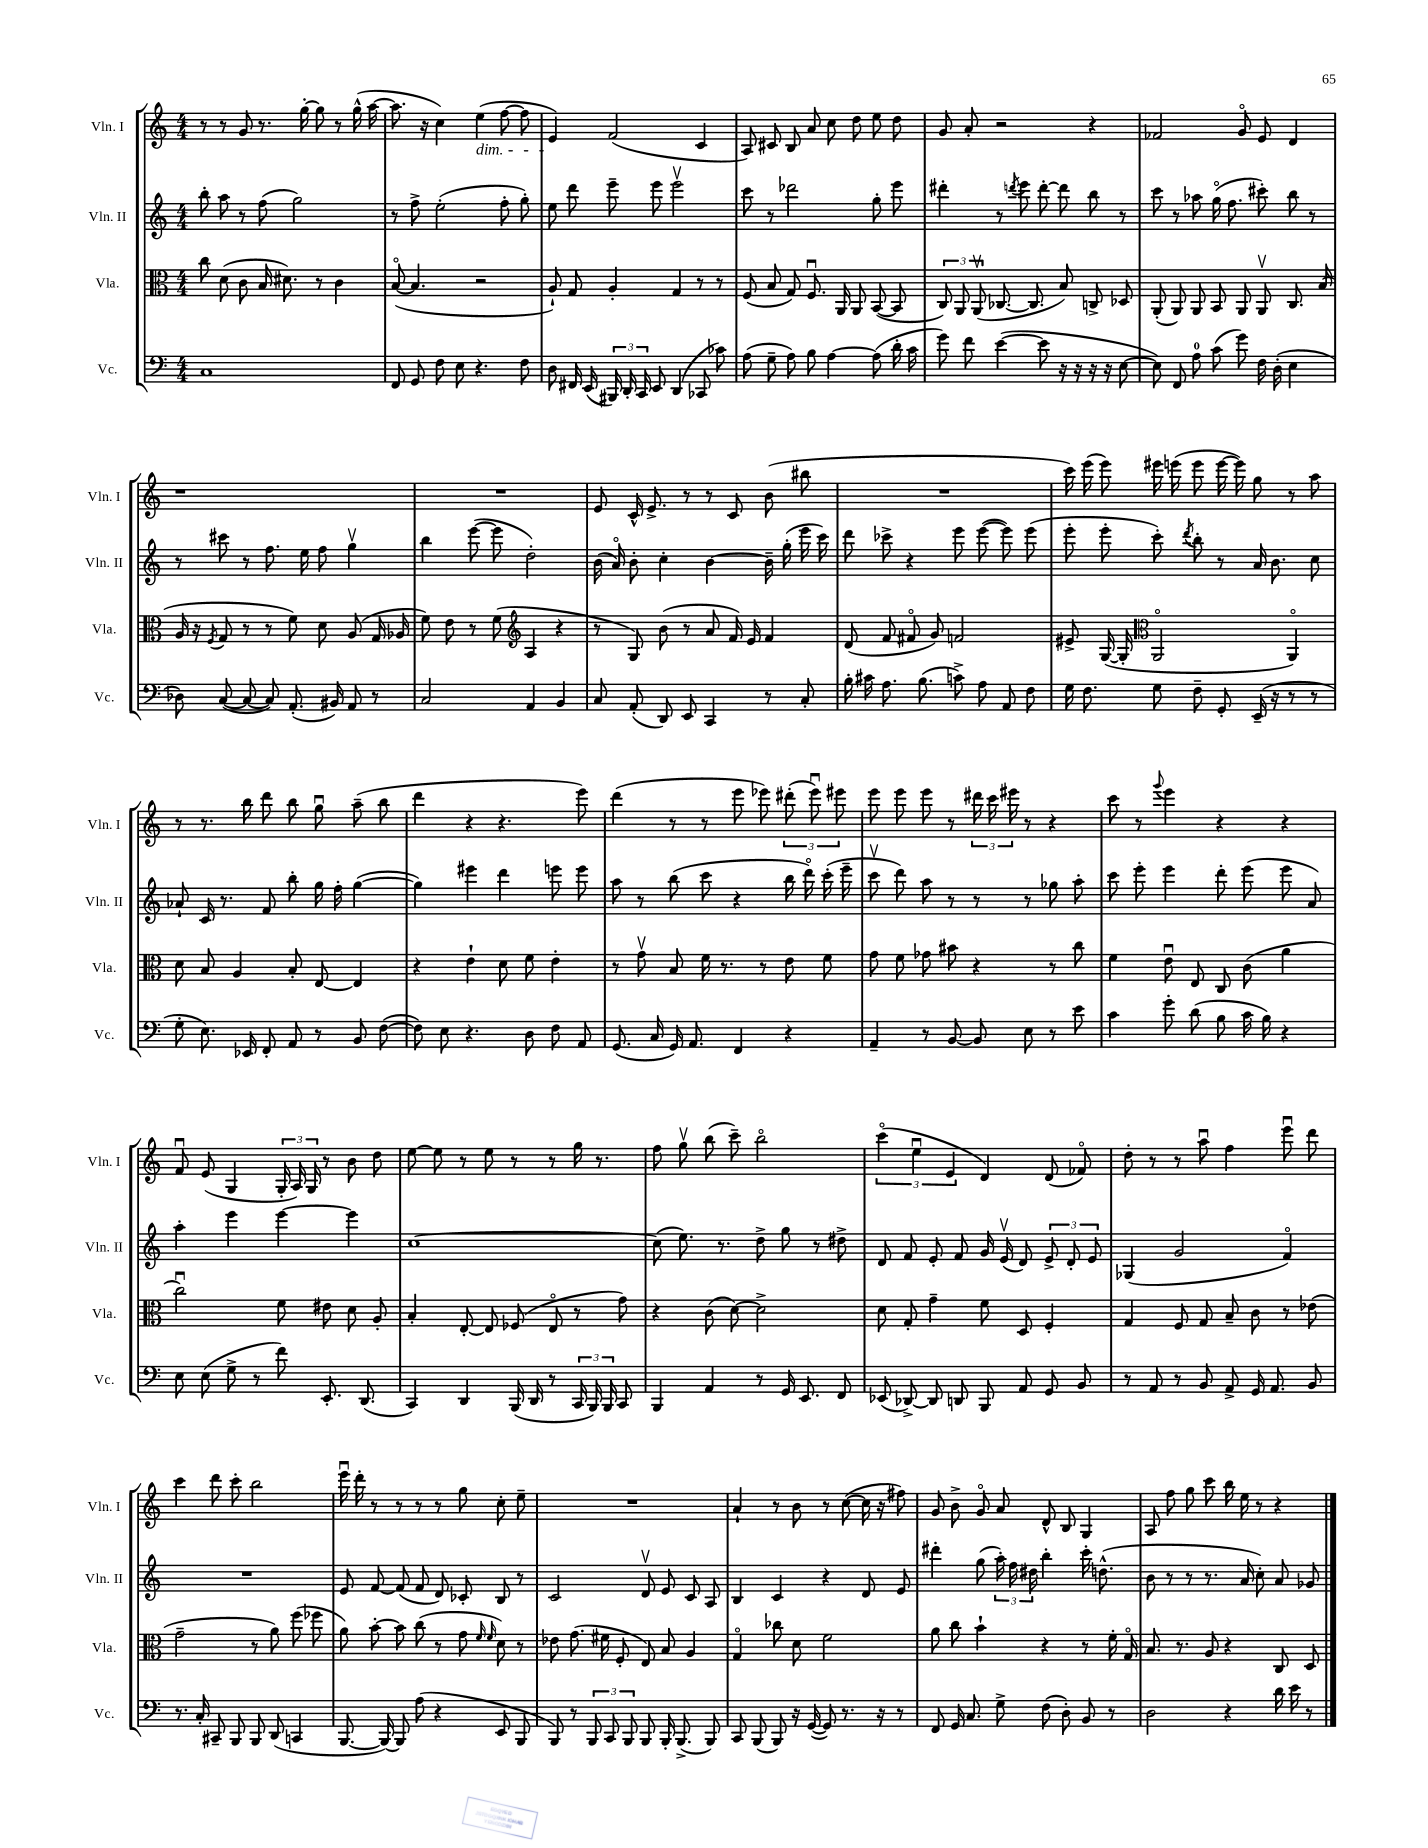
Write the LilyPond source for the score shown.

<<
\new StaffGroup <<
\new Staff = "s0" \with { instrumentName = "Vln. I" shortInstrumentName = "Vln. I" } {
    \clef treble \key c \major \numericTimeSignature \time 4/4
    \autoBeamOff r8 r8 g'8 r8. g''16~-. g''8 r8 g''16-^( a''16~ |
    a''8. r16 c''4) e''4\dim( f''8~ f''8 |
    e'4\!) f'2( c'4 |
    a8) cis'8 b8 a'8 c''8 d''8 e''8 d''8 |
    g'8 a'8-. r2 r4 |
    fes'2 g'8\flageolet e'8 d'4 |
    r1 |
    R1 |
    e'8 c'16-^ e'8.-> r8 r8 c'8 b'8( bis''8 |
    R1 |
    c'''16) e'''16( e'''8) eis'''16 e'''16( e'''8 e'''16~ e'''16) g''8 r8 a''8 |
    r8 r8. b''16 d'''8 b''8 g''8\downbow a''8--( b''8 |
    d'''4 r4 r4. e'''8) |
    d'''4( r8 r8 e'''8 ees'''8) \tuplet 3/2 { dis'''8-.( ees'''8\downbow) eis'''8 } |
    e'''8 e'''8 e'''8 r8 \tuplet 3/2 { dis'''16 c'''16 eis'''16 } r8 r4 |
    c'''8 r8 \appoggiatura { g'''8 } e'''4 r4 r4 |
    f'8\downbow e'8( g4 \tuplet 3/2 { g16-. a16) g16 } r8 b'8 d''8 |
    e''8~ e''8 r8 e''8 r8 r8 g''16 r8. |
    f''8 g''8\upbow b''8( c'''8--) b''2\flageolet |
    \tuplet 3/2 { c'''4\flageolet( e''4\downbow e'4 } d'4) d'8( fes'8\flageolet) |
    d''8-. r8 r8 a''8\downbow f''4 e'''8\downbow d'''8 |
    c'''4 d'''8 c'''8-. b''2 |
    e'''16\downbow d'''16-. r8 r8 r8 r8 g''8 c''8-. e''8-- |
    R1 |
    a'4-! r8 b'8 r8 c''8~( c''16 r16 fis''8) |
    g'8 b'8-> g'8\flageolet a'8 d'8-^ b8 g4 |
    a8 f''8 g''8 c'''8 b''16 e''16 r8 r4 \bar "|." |
}
\new Staff = "s1" \with { instrumentName = "Vln. II" shortInstrumentName = "Vln. II" } {
    \clef treble \key c \major \numericTimeSignature \time 4/4
    \autoBeamOff b''8-. a''8 r8 f''8( g''2) |
    r8 f''8-> e''2-.( f''8-. g''8-.) |
    e''8 d'''8 e'''8-- e'''8 e'''2\upbow |
    c'''8 r8 des'''2 g''8-. e'''8 |
    dis'''4-. r8 \acciaccatura { d'''8 } e'''8 d'''8~-. d'''8 b''8 r8 |
    c'''8 r8 aes''8 g''16\flageolet( f''8. cis'''8-.) b''8 r8 |
    r8 cis'''8 r8 f''8. e''16 f''8 g''4\upbow |
    b''4 e'''8~( e'''8 d''2-.) |
    b'16( a'16\flageolet) b'8-. c''4-. b'4~ b'16-- g''16-.( e'''16 c'''16) |
    d'''8 ces'''8-> r4 e'''8 e'''8~( e'''8) e'''8( |
    e'''8-. e'''8-. c'''8-.) \acciaccatura { d'''8 } b''8-. r8 a'16 b'8. c''8 |
    aes'8-! c'16 r8. f'8 b''8-. g''16 f''16-. g''4~( |
    g''4) eis'''4 d'''4 e'''8 e'''8 |
    a''8 r8 b''8( c'''8 r4 b''16 d'''16\flageolet) c'''16-.( e'''16-- |
    c'''8\upbow d'''8) a''8 r8 r8 r8 ges''8 a''8-. |
    c'''8 e'''8-. e'''4 d'''8-. e'''8( e'''8 a'8) |
    a''4-. e'''4 e'''4~ e'''4 |
    c''1~ |
    c''8( e''8.) r8. d''8-> g''8 r8 dis''8-> |
    d'8 f'8 e'8-. f'8 g'16 e'16\upbow( d'8) \tuplet 3/2 { e'8-> d'8-. e'8 } |
    ges4( g'2 f'4\flageolet) |
    R1 |
    e'8 f'8~ f'8( f'8 d'8) ces'8-. b8 r8 |
    c'2 d'8\upbow e'8 c'8 a8 |
    b4 c'4 r4 d'8 e'8 |
    dis'''4-. g''8( \tuplet 3/2 { a''16-.) f''16 dis''16 } b''4-. c'''16-. d''8.-^( |
    b'8 r8 r8 r8. a'16 c''8-.) a'8 ges'8 \bar "|." |
}
\new Staff = "s2" \with { instrumentName = "Vla." shortInstrumentName = "Vla." } {
    \clef alto \key c \major \numericTimeSignature \time 4/4
    \autoBeamOff c''8 d'8( c'8 b16 dis'8.) r8 c'4 |
    b8~\flageolet( b4. r2 |
    a8-!) g8 a4-. g4 r8 r8 |
    f8( b8 g8) f8.\downbow a,16 a,8 b,8~( b,8 |
    \tuplet 3/2 { c8) a,8 a,8\upbow( } ces8.~ ces8. b8) c8-> des8 |
    a,8-.( a,8) a,8 b,8 a,8 a,8\upbow c8. b16( |
    a16 r16 \acciaccatura { f8 } g8 r8 r8 f'8) d'8 a8( g16 aes16 |
    f'8) e'8 r8 f'8( \clef treble a4 r4 |
    r8 g8) b'8( r8 a'8 f'16) e'16 f'4 |
    d'8( f'8 fis'8\flageolet g'8) f'2 |
    eis'8-> g16~( g16-. \clef alto a,2\flageolet a,4\flageolet) |
    d'8 b8 a4 b8-. e8~ e4 |
    r4 e'4-! d'8 f'8 e'4-. |
    r8 g'8\upbow b8 f'16 r8. r8 e'8 f'8 |
    g'8 f'8 ges'8 bis'8 r4 r8 c''8 |
    f'4 e'8\downbow e8 c8 c'8( a'4 |
    c''2\downbow) f'8 eis'8 d'8 a8-. |
    b4-. e8~-. e8 fes8( e8\flageolet r8 g'8) |
    r4 c'8( d'8~) d'2-> |
    d'8 g8-. g'4-- f'8 d8 f4-. |
    g4 f8 g8 b8-- c'8 r8 ees'8( |
    g'2-- r8 a'8) f''8( fes''8 |
    a'8) b'8~-. b'8 c''8( r8 g'8 \grace { f'16 f'16 } d'8) r8 |
    ees'8 g'8.( fis'16 f8-. e8) b8 a4 |
    g4\flageolet ces''8 d'8 f'2 |
    a'8 c''8 b'4-! r4 r8 f'16-. g16\flageolet |
    b8. r8. a8 r4 c8 d8 \bar "|." |
}
\new Staff = "s3" \with { instrumentName = "Vc." shortInstrumentName = "Vc." } {
    \clef bass \key c \major \numericTimeSignature \time 4/4
    \autoBeamOff c1 |
    f,8 g,8 f8 e8 r4. f8 |
    d8 fis,16 e,16( \tuplet 3/2 { bis,,16) d,16-. c,16 } e,8 d,4( ces,8 ces'8) |
    a8( g8-- a8) b8 a4~ a8( d'16-. c'16 |
    g'8) f'8 e'4~( e'8 r16 r16 r16 r16 e8~ |
    e8) f,8 a8-0 c'8( g'8) f16 d16-.( e4 |
    des8) c8~( c8~ c8) a,8.-.( bis,16) a,8 r8 |
    c2 a,4 b,4 |
    c8 a,8-.( d,8) e,8 c,4 r8 c8-. |
    b16-. cis'16 a8. b8.( c'8->) a8 a,8 f8 |
    g16 f8. g8 f8-- g,8-. e,16--( r16 r8 r8 |
    g8-. e8.) ees,16 f,8-. a,8 r8 b,8 f8~( |
    f8) e8 r4. d8 f8 a,8 |
    g,8.( c16 g,16) a,8. f,4 r4 |
    a,4-- r8 b,8~ b,8 e8 r8 e'8 |
    c'4 g'8-. d'8( b8 c'16 b16) r4 |
    e8 e8( g8-> r8 f'8) e,8.-. d,8.( |
    c,4) d,4 b,,16( d,16 r8 \tuplet 3/2 { c,16 b,,16) b,,16 } c,8 |
    b,,4 a,4 r8 g,16 e,8. f,8 |
    ees,8( des,8~->) des,8 d,8 b,,8 a,8 g,8 b,8 |
    r8 a,8 r8 b,8 a,8-> g,16 a,8. b,8 |
    r8. c16-. cis,8-- b,,8 b,,8 d,8( c,4 |
    b,,8.~ b,,16~) b,,8 a8( r4 e,8 b,,8 |
    b,,8) r8 \tuplet 3/2 { b,,8 c,8 b,,8 } b,,8 b,,16-. b,,8.->( b,,8) |
    c,8 b,,8( b,,8) r16 g,16~( g,8) r8. r16 r8 |
    f,8 g,16 c8. g8-> f8( d8-.) b,8 r8 |
    d2 r4 d'16 e'16 r8 \bar "|." |
}
>>
>>
\layout { \context { \Score \remove "Bar_number_engraver" } }
